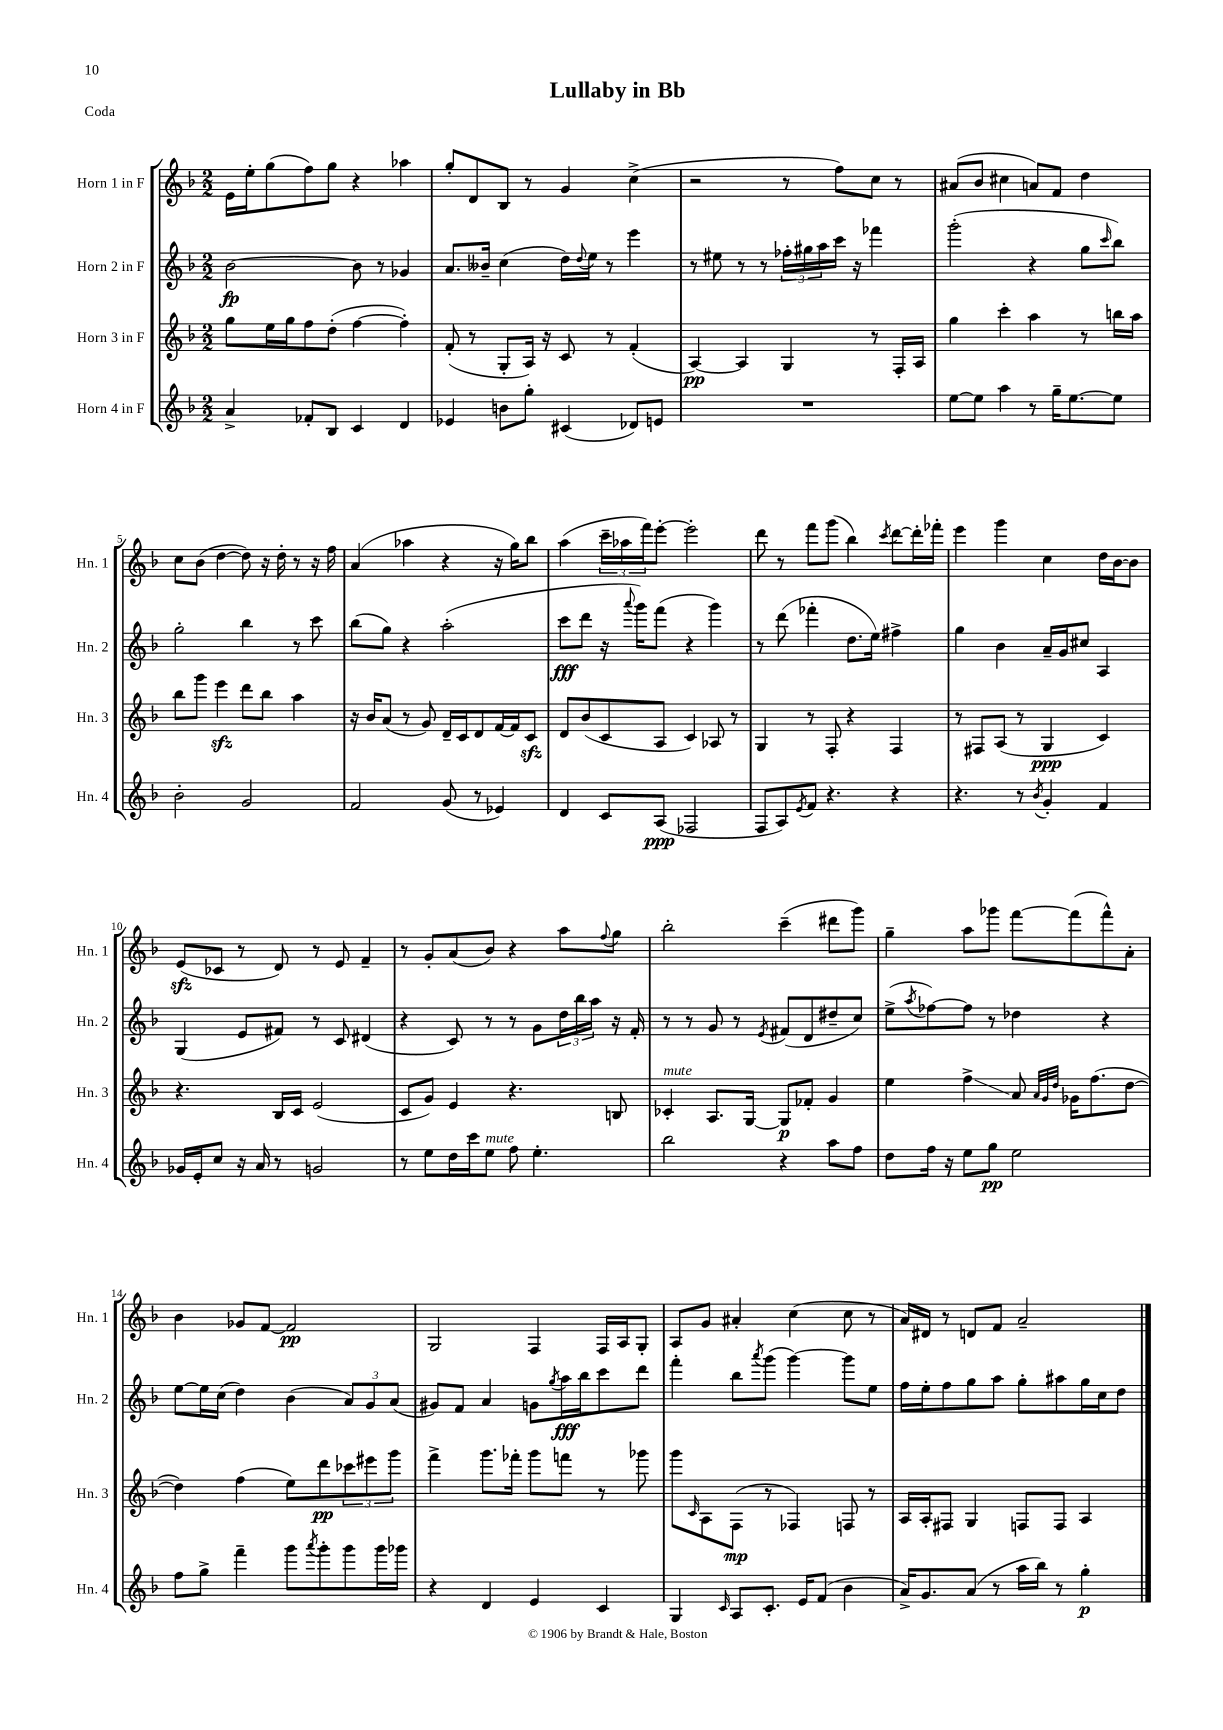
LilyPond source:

\header { title = "Lullaby in Bb" piece = "Coda" }
<<
\new StaffGroup <<
\new Staff = "s0" \with { instrumentName = "Horn 1 in F" shortInstrumentName = "Hn. 1" } {
    \clef treble \key f \major \numericTimeSignature \time 2/2
    e'16 e''16-. g''8( f''8) g''8 r4 aes''4 |
    g''8-. d'8 bes8 r8 g'4 c''4->( |
    r2 r8 f''8) c''8 r8 |
    ais'8( bes'8 cis''4 a'8) f'8 d''4 |
    c''8 bes'8( d''4~ d''8) r16 d''16-. r8 r16 f''16 |
    a'4( aes''4 r4 r16 g''16) bes''8 |
    a''4( \tuplet 3/2 { c'''16-- aes''16 f'''16) } e'''8~-. e'''2-. |
    d'''8 r8 f'''8 g'''8( bes''4) \acciaccatura { c'''8 } d'''8~ d'''16-. fes'''16-. |
    e'''4 g'''4 c''4 d''16 bes'16~ bes'8 |
    e'8\sfz( ces'8 r8 d'8) r8 e'8 f'4-- |
    r8 g'8-. a'8( bes'8) r4 a''8 \appoggiatura { f''8 } g''8 |
    bes''2-. c'''4--( dis'''8 g'''8) |
    g''4-- a''8 ges'''8 f'''8~ f'''8( f'''8-^) a'8-. |
    bes'4 ges'8 f'8~ f'2\pp |
    g2 f4 f16 a16 g8-. |
    a8 g'8 ais'4-. c''4( c''8 r8 |
    a'16) dis'16 r8 d'8 f'8 a'2-- \bar "|." |
}
\new Staff = "s1" \with { instrumentName = "Horn 2 in F" shortInstrumentName = "Hn. 2" } {
    \clef treble \key f \major \numericTimeSignature \time 2/2
    bes'2~\fp bes'8 r8 ges'4 |
    a'8. beses'16-- c''4( d''16) \appoggiatura { d''8 } e''16 r8 e'''4 |
    r8 eis''8 r8 r8 \tuplet 3/2 { fes''16-. gis''16 a''16 } c'''16 r16 fes'''4 |
    g'''2-.( r4 g''8 \grace { c'''16 } bes''8) |
    g''2-. bes''4 r8 c'''8 |
    bes''8( g''8) r4 a''2-.( |
    c'''8\fff d'''8 r16 \appoggiatura { a'''8 } g'''16) f'''8( r4 g'''4) |
    r8 d'''8( fes'''4-. d''8. e''16) fis''4-> |
    g''4 bes'4 a'16-- g'16 cis''8 a4 |
    g4( e'8 fis'8) r8 c'8 dis'4( |
    r4 c'8) r8 r8 g'8 \tuplet 3/2 { d''16 bes''16 a''16 } r16 f'16-. |
    r8 r8 g'8 r8 \acciaccatura { e'8 } fis'8( d'8 dis''8-- c''8) |
    e''8->( \acciaccatura { a''8 } fes''8~) fes''8 r8 des''4 r4 |
    e''8~ e''16 c''16( d''4) bes'4( \tuplet 3/2 { a'8) g'8 a'8( } |
    gis'8) f'8 a'4 g'8 \acciaccatura { g''8 } a''16\fff bes''16 c'''8 d'''8 |
    f'''4-. bes''8 \acciaccatura { a'''8 } g'''8( g'''4~) g'''8 e''8 |
    f''16 e''16-. f''8 g''8 a''8 g''8-. ais''8 g''16 c''16 d''8 \bar "|." |
}
\new Staff = "s2" \with { instrumentName = "Horn 3 in F" shortInstrumentName = "Hn. 3" } {
    \clef treble \key f \major \numericTimeSignature \time 2/2
    g''8 e''16 g''16 f''8 d''8-.( f''4~ f''4-.) |
    f'8-.( r8 g8-. a16) r16 c'8 r8 f'4-.( |
    a4~\pp) a4 g4 r8 f16-. a16 |
    g''4 c'''4-. a''4 r8 b''16 a''16 |
    bes''8 g'''8 e'''4\sfz d'''8 bes''8 a''4 |
    r16 bes'16 a'8( r8 g'8) d'16-- c'16 d'8 f'16~ f'16 c'8\sfz |
    d'8 bes'8( c'8 a8 c'4) aes8 r8 |
    g4 r8 f8-. r4 f4 |
    r8 fis8 a8( r8 g4\ppp c'4) |
    r4. bes16 c'16 e'2( |
    c'8 g'8) e'4 r4. b8 |
    ces'4-.^\markup { \italic "mute" } a8. g16~ g8\p fes'8-. g'4 |
    e''4 f''4->\glissando a'8 \grace { a'32 g'32 d''32 } ges'16 f''8.( d''8~ |
    d''4) f''4( e''8) d'''8\pp \tuplet 3/2 { ces'''8 eis'''8 g'''8 } |
    f'''4-> g'''8. fes'''16-. g'''8 f'''8 r8 ges'''8 |
    g'''8 \grace { c'16 } a8 f8\mp( r8 fes4) f8 r8 |
    a16 a16-. fis8 g4 f8 f8 a4 \bar "|." |
}
\new Staff = "s3" \with { instrumentName = "Horn 4 in F" shortInstrumentName = "Hn. 4" } {
    \clef treble \key f \major \numericTimeSignature \time 2/2
    a'4-> fes'8-. bes8 c'4 d'4 |
    ees'4 b'8 g''8-. cis'4( des'8) e'8 |
    R1 |
    e''8~ e''8 a''4 r8 g''16-- e''8.~ e''8 |
    bes'2-. g'2 |
    f'2 g'8( r8 ees'4) |
    d'4 c'8 a8\ppp( fes2 |
    f8 a8) \acciaccatura { e'8 } f'8 r4. r4 |
    r4. r8 \acciaccatura { bes'8 } g'4-. f'4 |
    ges'16 e'16-. c''8 r16 a'16 r8 g'2 |
    r8 e''8 d''16 c'''16 e''8^\markup { \italic "mute" } f''8 e''4.-. |
    bes''2 r4 a''8 f''8 |
    d''8 f''16 r16 e''8 g''8\pp e''2 |
    f''8 g''8-> f'''4-- g'''8 \acciaccatura { a'''8 } g'''8-. g'''8 g'''16 ges'''16 |
    r4 d'4 e'4 c'4 |
    g4 \grace { c'16 } a8 c'8.-. e'16 f'8( bes'4 |
    a'16->) g'8. a'8( r8 a''16 bes''16) r8 g''4-.\p \bar "|." |
}
>>
>>
